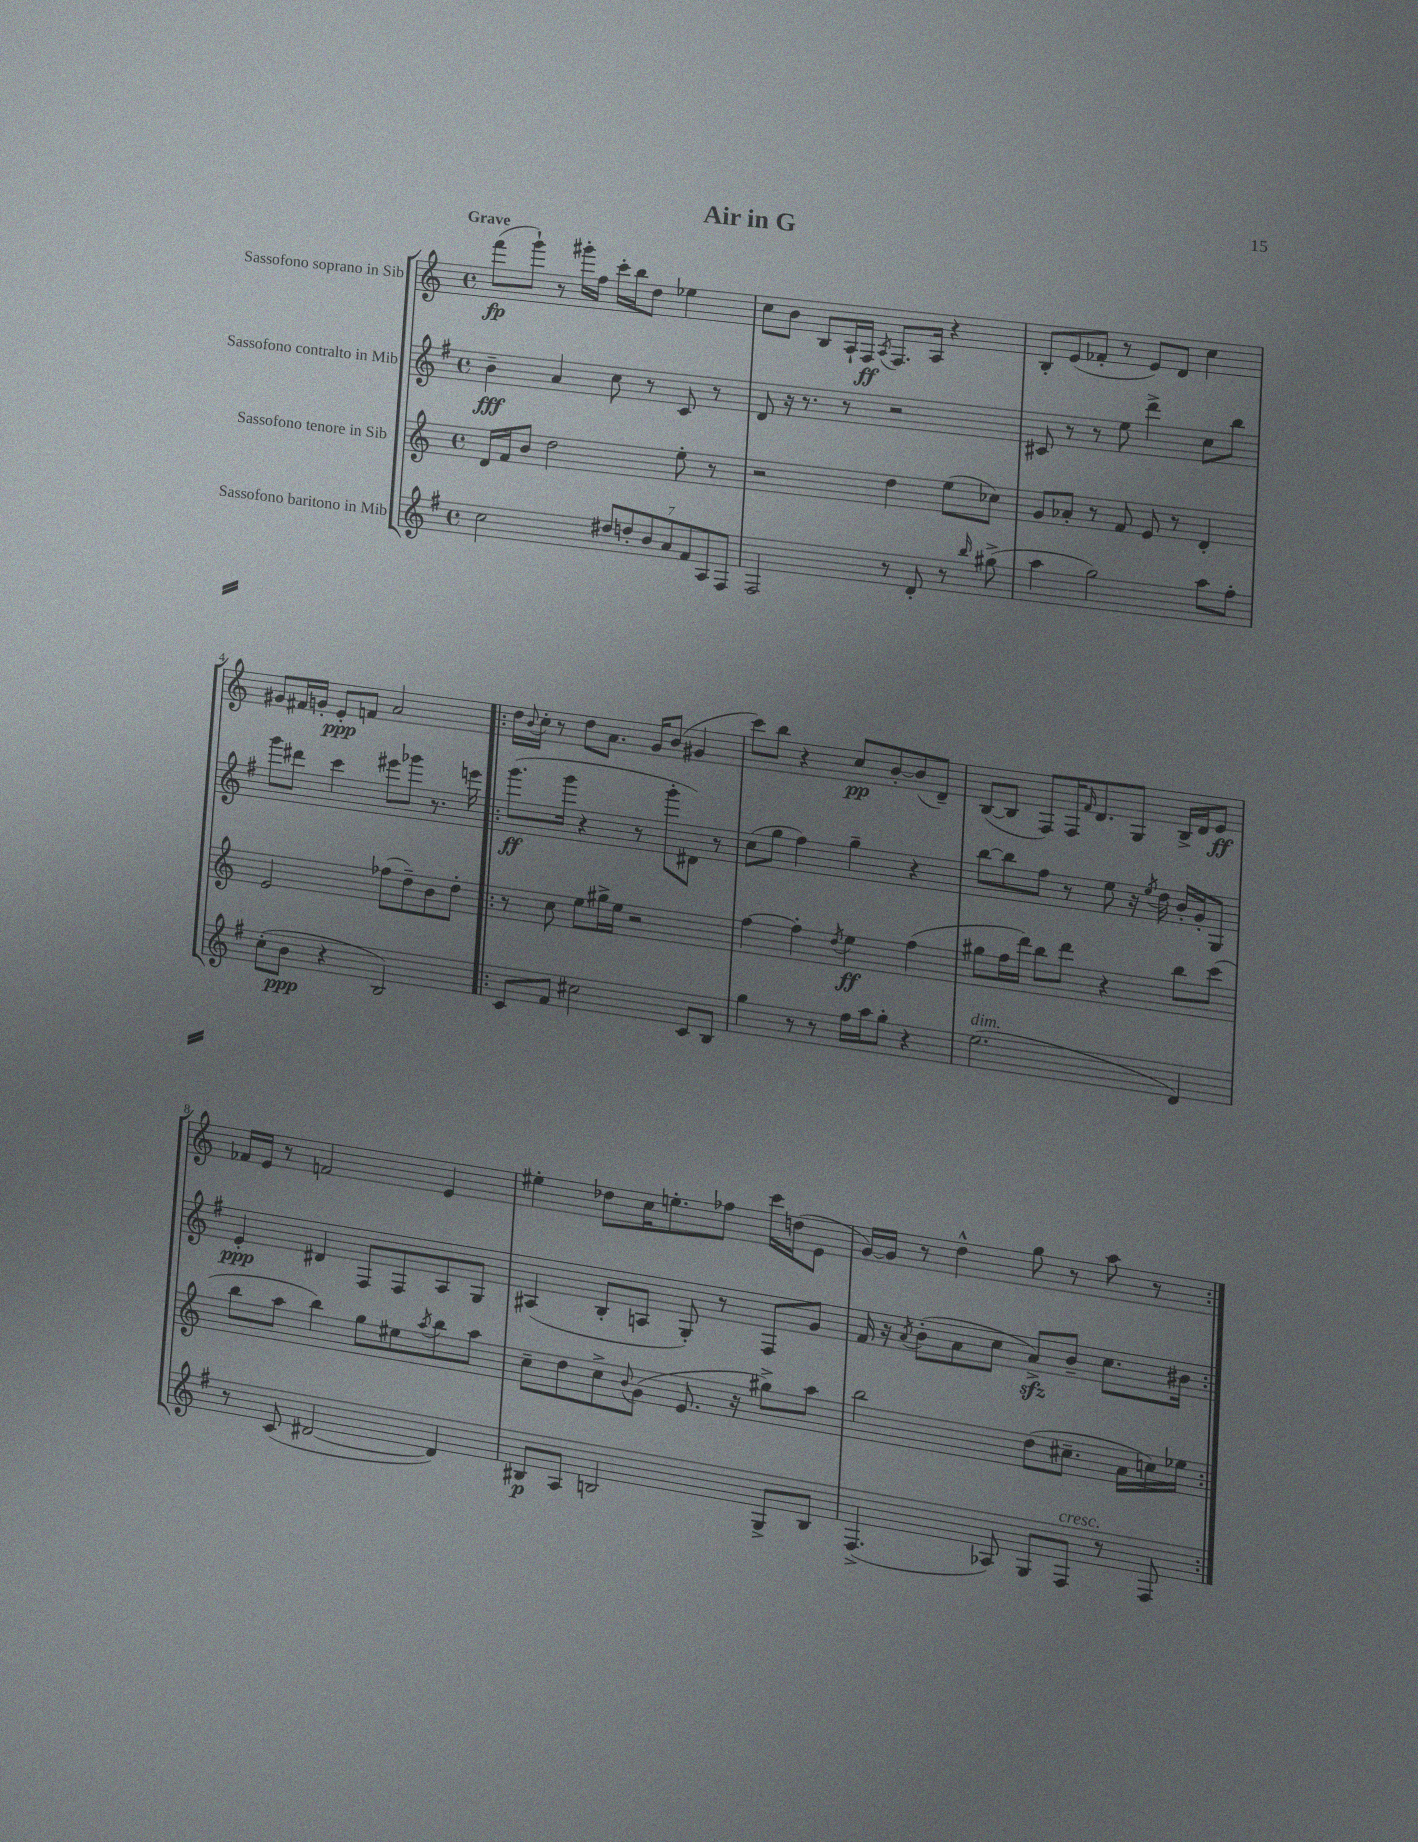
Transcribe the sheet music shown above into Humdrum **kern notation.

**kern	**kern	**kern	**kern
*staff4	*staff3	*staff2	*staff1
*clefG2	*clefG2	*clefG2	*clefG2
*k[f#]	*k[]	*k[f#]	*k[]
*M4/4	*M4/4	*M4/4	*M4/4
*met(c)	*met(c)	*met(c)	*met(c)
2cc	16d	4b~	(8fff
.	16f	.	.
.	8b	.	8ggg`)
.	2dd	4a	8r
.	.	.	16ggg#'
.	.	.	16ff
14dd#	.	8cc	16ccc'
.	.	.	16bb
14dd'	.	.	.
.	.	8r	8dd
14b	.	.	.
14a	.	.	.
.	8ee'	8c	4ee-
14f#	.	.	.
14A	.	.	.
.	8r	8r	.
14F#	.	.	.
=	=	=	=
2F#	2r	8d	8cc
.	.	16r	8b
.	.	8.r	.
.	.	.	8B
.	.	8r	16A`
.	.	.	16F
.	.	.	8qA
8r	4dd	2r	8.F
8d'	.	.	.
.	.	.	16A
8r	(8ee	.	4r
16qqbb	.	.	.
(8gg#^	8cc-)	.	.
=	=	=	=
4aa	8g	8c#	8B'
.	8a-'	8r	(8e
2gg)	8r	8r	8f-'
.	8f	8ee	8r
.	8e	4ddd^	8e)
.	8r	.	8d
8aa	4d'	8cc	4cc
8ff#'	.	8bb	.
=	=	=	=
(8cc'	2e	8ggg	8g#
8b	.	8ddd#	16f#
.	.	.	16g'
4r	.	4ccc	8e'
.	.	.	8f
2B)	(8ff-	8eee#	2a
.	8dd~)	8ggg-	.
.	8b	8.r	.
.	8dd'	.	.
.	.	16eee	.
=!|:	=!|:	=!|:	=!|:
8c	8r	(8.ggg	16dd
.	.	.	8qqb
.	.	.	16cc'
8f#	8cc	.	8r
.	.	16ggg	.
2cc#	8ee	4r	8dd
.	16gg#^	.	8.a
.	16ee	.	.
.	2r	8r	.
.	.	.	16g
.	.	8ggg'	(8b
8c	.	8d#)	4g#
8B	.	8r	.
=	=	=	=
4gg	[4ff	(8cc	8ccc)
.	.	8gg	8bb
8r	4ff']	4ff#)	4r
8r	.	.	.
.	8qdd	.	.
16ff#	4ee	4gg~	8cc
16aa	.	.	.
8gg'	.	.	[8b'
4r	(4ff	4r	(8b]
.	.	.	8d~)
=	=	=	=
(2.ee	8gg#	[8bb	([8B
.	16ff	8bb]	8B]
.	16ddd)	.	.
.	8bb	8ff#	8F)
.	8ddd	8r	16F
.	.	.	16qqf
.	.	.	8.d
.	4r	8ee	.
.	.	16r	8G
.	.	8qee	.
.	.	16dd	.
4d)	8bb	16b'	16B^
.	.	16g'	16d
.	(8ccc	8G	8e
=	=	=	=
8r	8bb	4e'	16f-
.	.	.	16e
(8c	8aa	.	8r
[2d#	4bb)	4d#	2f
.	8gg	8F#	.
.	8ee#	8F#	.
.	8qaa	.	.
4d#])	8bb	8A	4e
.	8aa	8G	.
=	=	=	=
8B#	8cc~	(4A#	4ee#'
8A	8dd	.	.
2B	8cc^	8B'	8dd-
.	8qqb	.	.
.	(8g	8A	16cc
.	.	.	8.ee'
.	8.e	8G')	.
.	.	8r	8ff-
.	16r	.	.
8G^	8gg#^)	8F#	16ccc
.	.	.	(16dd
8B	8aa	8g	8e
=	=	=	=
(4.F#^	2bb	16f#	[16g)
.	.	16r	16g]
.	.	8qa	.
.	.	(8b'	8r
.	.	8a	4dd^^
8A-)	.	8cc	.
8G	(8dd	8a^)	8gg
8F#	8.cc#~	8b~	8r
8r	.	8.cc	8aa
.	16a	.	.
8F#	16cc)	.	8r
.	16ee-	16b#	.
==:|!	==:|!	==:|!	==:|!
*-	*-	*-	*-
